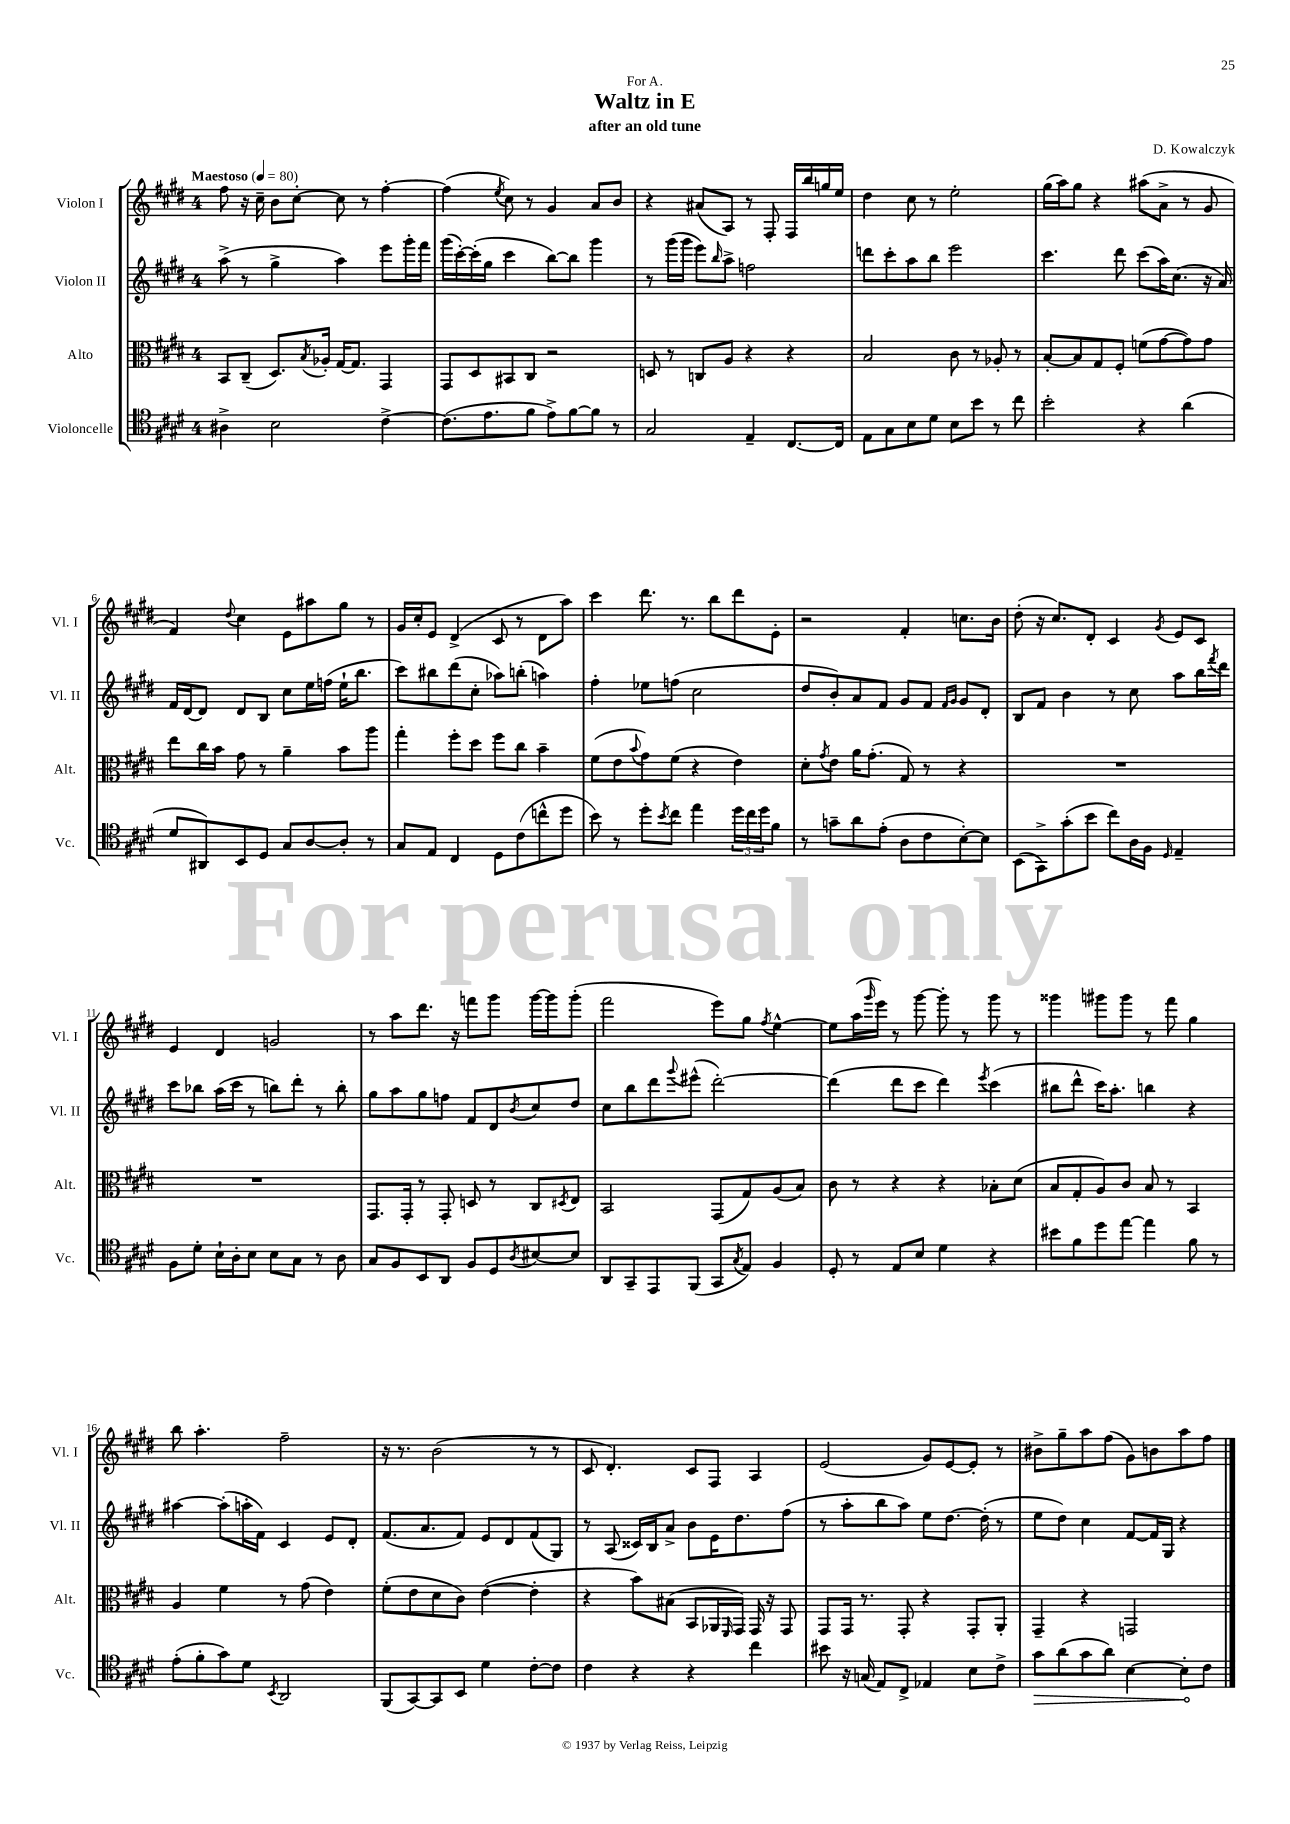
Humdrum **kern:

**kern	**kern	**kern	**kern
*staff4	*staff3	*staff2	*staff1
*clefC4	*clefC3	*clefG2	*clefG2
*k[f#c#g#d#]	*k[f#c#g#d#]	*k[f#c#g#d#]	*k[f#c#g#d#]
*M4/4	*M4/4	*M4/4	*M4/4
*MM80	*MM80	*MM80	*MM80
4A#^	8BB	(8aa^	8ff#
.	(8C#~	8r	16r
.	.	.	16cc#~
2B	8.D#)	4gg#^	8b
.	.	.	[8cc#'
.	8qB	.	.
.	16A-'	.	.
.	[16G#	4aa)	8cc#]
.	8.G#]	.	.
.	.	.	8r
[4c#^	4GG#	8eee	[4ff#'
.	.	16ggg#'	.
.	.	16fff#	.
=	=	=	=
(8.c#]	8GG#	(16ggg#	(4ff#]
.	.	[16ccc#')	.
.	8D#	(16ccc#']	.
8.e	.	16gg#	.
.	.	.	8qee
.	8BB#	4ccc#	8cc#)
8f#	8C#	.	8r
8e^)	2r	[8bb)	4g#
[8f#	.	8bb]	.
8f#]	.	4ggg#	8a
8r	.	.	8b
=	=	=	=
2G#	8D	8r	4r
.	8r	(16ggg#	.
.	.	16ggg#	.
.	8C	8eee)	(8a#
.	.	16qqbb	.
.	8A	8aa^	8A)
4E~	4r	2ff	8r
.	.	.	8F#'
[8.C#	4r	.	16F#
.	.	.	16bb
.	.	.	16gg
16C#]	.	.	16ee
=	=	=	=
8E	2B	8ddd	4dd#
8G#	.	8ccc#'	.
8B	.	8aa	8cc#
8d#	.	8bb	8r
8B	8c#	2eee	2ee'
8b	8r	.	.
8r	8A-'	.	.
8cc#	8r	.	.
=	=	=	=
2b'	[8B'	4.ccc#	(16gg#
.	.	.	16aa)
.	8B]	.	8gg#
.	8G#	.	4r
.	8F#'	8ddd#	.
4r	(8f	(8ccc#	(8aa#
.	[8g#	16aa)	8a^
.	.	(8.cc#	.
(4a	8g#])	.	8r
.	8g#	16r	8g#
.	.	16a)	.
=	=	=	=
8d#	8ee	16f#	4f#)
.	.	[16d#	.
8AA#)	16cc#	8d#]	.
.	16b	.	.
.	.	.	8qqdd#
8BB	8g#	8d#	4cc#
8D#	8r	8B	.
8G#	4a~	8cc#	8e
[8A	.	16ee	8aa#
.	.	(16ff	.
8A']	8b	16ee`	8gg#
.	.	8.bb	.
8r	8aa	.	8r
=	=	=	=
8G#	4gg#'	8ccc#)	16g#
.	.	.	16cc#'
8E	.	8bb#	8e
4C#	8ff#'	(8ddd#	(4d#^
.	8dd#	8cc#'	.
8D#	8ff#	8aa-)	8c#
(8c#	8cc#	(8bb'	8r
8cc^^	4b~	4aa)	8d#
8dd#	.	.	8aa)
=	=	=	=
8b)	(8f#	4ff#'	4ccc#
8r	8e	.	.
.	8qqb	.	.
8dd#'	8g#)	8ee-	8.ddd#
8qb	.	.	.
8cc#	(8f#	(8ff	.
.	.	.	8.r
4ee	4r	2cc#	.
.	.	.	8bb
24dd#	4e)	.	8ddd#
24cc#	.	.	.
24dd#	.	.	.
8f#	.	.	8e'
=	=	=	=
8r	8d#'	8dd#	2r
.	8qg#	.	.
8g~	8e	8b')	.
8a	16a	8a	.
.	(8.g#'	.	.
(8e'	.	8f#	.
8A	8G#)	8g#	4f#'
8c#	8r	8f#	.
.	.	16qqf#	.
.	.	16qqg#	.
[8B')	4r	8g#	8.cc
8B]	.	8d#'	.
.	.	.	16b
=	=	=	=
(8BB	1r	8B	(8dd#'
8GG#^)	.	8f#	16r
.	.	.	8.cc#)
(8g#'	.	4b	.
8b	.	.	8d#'
8cc#)	.	8r	4c#
16A	.	8cc#	.
16F#	.	.	.
16qqD#	.	.	8qg#
4E~	.	8aa	8e
.	.	16bb	8c#
.	.	8qfff#	.
.	.	16ddd#	.
=	=	=	=
8F#	1r	8ccc#	4e
8d#'	.	8bb-	.
16B`	.	(16aa	4d#
16A'	.	16ccc#	.
8B	.	8r	.
8B	.	8bb)	2g
8G#	.	8ddd#'	.
8r	.	8r	.
8A	.	8bb'	.
=	=	=	=
8G#	8.GG#	8gg#	8r
8F#	.	8aa	8aa
.	16GG#'	.	.
8BB	8r	8gg#	8.ddd#
8AA	8GG#'	8ff	.
.	.	.	16r
8F#	8D	8f#	8fff
8D#	8r	8d#	8ggg#
8qA	.	8qb	.
[8B#	8C#	8cc#	[16ggg#
.	.	.	16ggg#]
.	8qD#	.	.
8B#]	8E	8dd#	(8ggg#'
=	=	=	=
8AA	2BB	8cc#	2fff#
8GG#~	.	8bb	.
8EE	.	8ddd#	.
.	.	8qqggg#	.
(8FF#	.	(8eee#^^	.
8GG#	(8GG#	[2ddd#')	8eee)
8qG#	.	.	.
8E)	8G#)	.	8gg#
.	.	.	8qff#
4F#	(8A	.	[4ee^^
.	8B)	.	.
=	=	=	=
8D#'	8c#	(4ddd#]	8ee]
8r	8r	.	(16aa
.	.	.	16qqggg#
.	.	.	16eee)
8E	4r	8ddd#	8r
8B	.	8ccc#	[8ggg#
4d#	4r	4ddd#)	8ggg#']
.	.	.	8r
.	.	8qeee	.
4r	8B-'	(4ccc#	8ggg#
.	(8d#	.	8r
=	=	=	=
8b#	8B	8bb#	4ggg##
8f#	8G#'	8ddd#^^	.
8dd#	8A)	16ccc#)	8ggg#
.	.	8.aa'	.
[8ee	8c#	.	8ggg#
4ee]	8B	4bb	8r
.	8r	.	8fff#
8f#	4BB	4r	4gg#
8r	.	.	.
=	=	=	=
(8e'	4A	[4aa#	8bb
8f#'	.	.	4.aa'
8g#)	4f#	(8aa#']	.
8d#	.	16aa'	.
.	.	16f#)	.
8qBB	.	.	.
2AA	8r	4c#	2ff#~
.	(8g#	.	.
.	4e)	8e	.
.	.	8d#'	.
=	=	=	=
(8FF#	(8f#'	(8.f#	16r
.	.	.	8.r
[8GG#)	8e	.	.
.	.	8.a	.
8GG#]	8d#	.	(2b
8BB	8c#)	8f#)	.
4d#	([4e	8e	.
.	.	8d#	.
[8c#'	4e']	(8f#	8r
8c#]	.	8G#)	8r
=	=	=	=
4c#	4r	8r	8c#
.	.	(8A	4.d#')
4r	8b)	16c##)	.
.	.	16B	.
.	(8B#	8a^	.
4r	8BB	8b	8c#
.	16AA-	16e	8F#
.	16qqFF#	.	.
.	16GG#)	8.dd#	.
4cc#	16GG#	.	4A
.	16r	.	.
.	8GG#	(8ff#	.
=	=	=	=
8b#	8GG#	8r	(2e
16r	16GG#	8aa'	.
(16G	8.r	.	.
8E)	.	8bb	.
8C#^	8GG#'	8aa)	.
4E-	4r	8ee	8g#)
.	.	[8.dd#	[8e
8B	8GG#'	.	8e']
.	.	(16dd#']	.
8c#^	8AA'	8r	8r
=	=	=	=
8g#	4GG#~	8ee	8b#^
(8a	.	8dd#)	8gg#~
8g#	4r	4cc#	8aa
8a)	.	.	(8ff#
[4B	2GG	[8f#	8g#)
.	.	16f#]	8b
.	.	16G#	.
8B']	.	4r	8aa
8c#	.	.	8ff#
==	==	==	==
*-	*-	*-	*-
